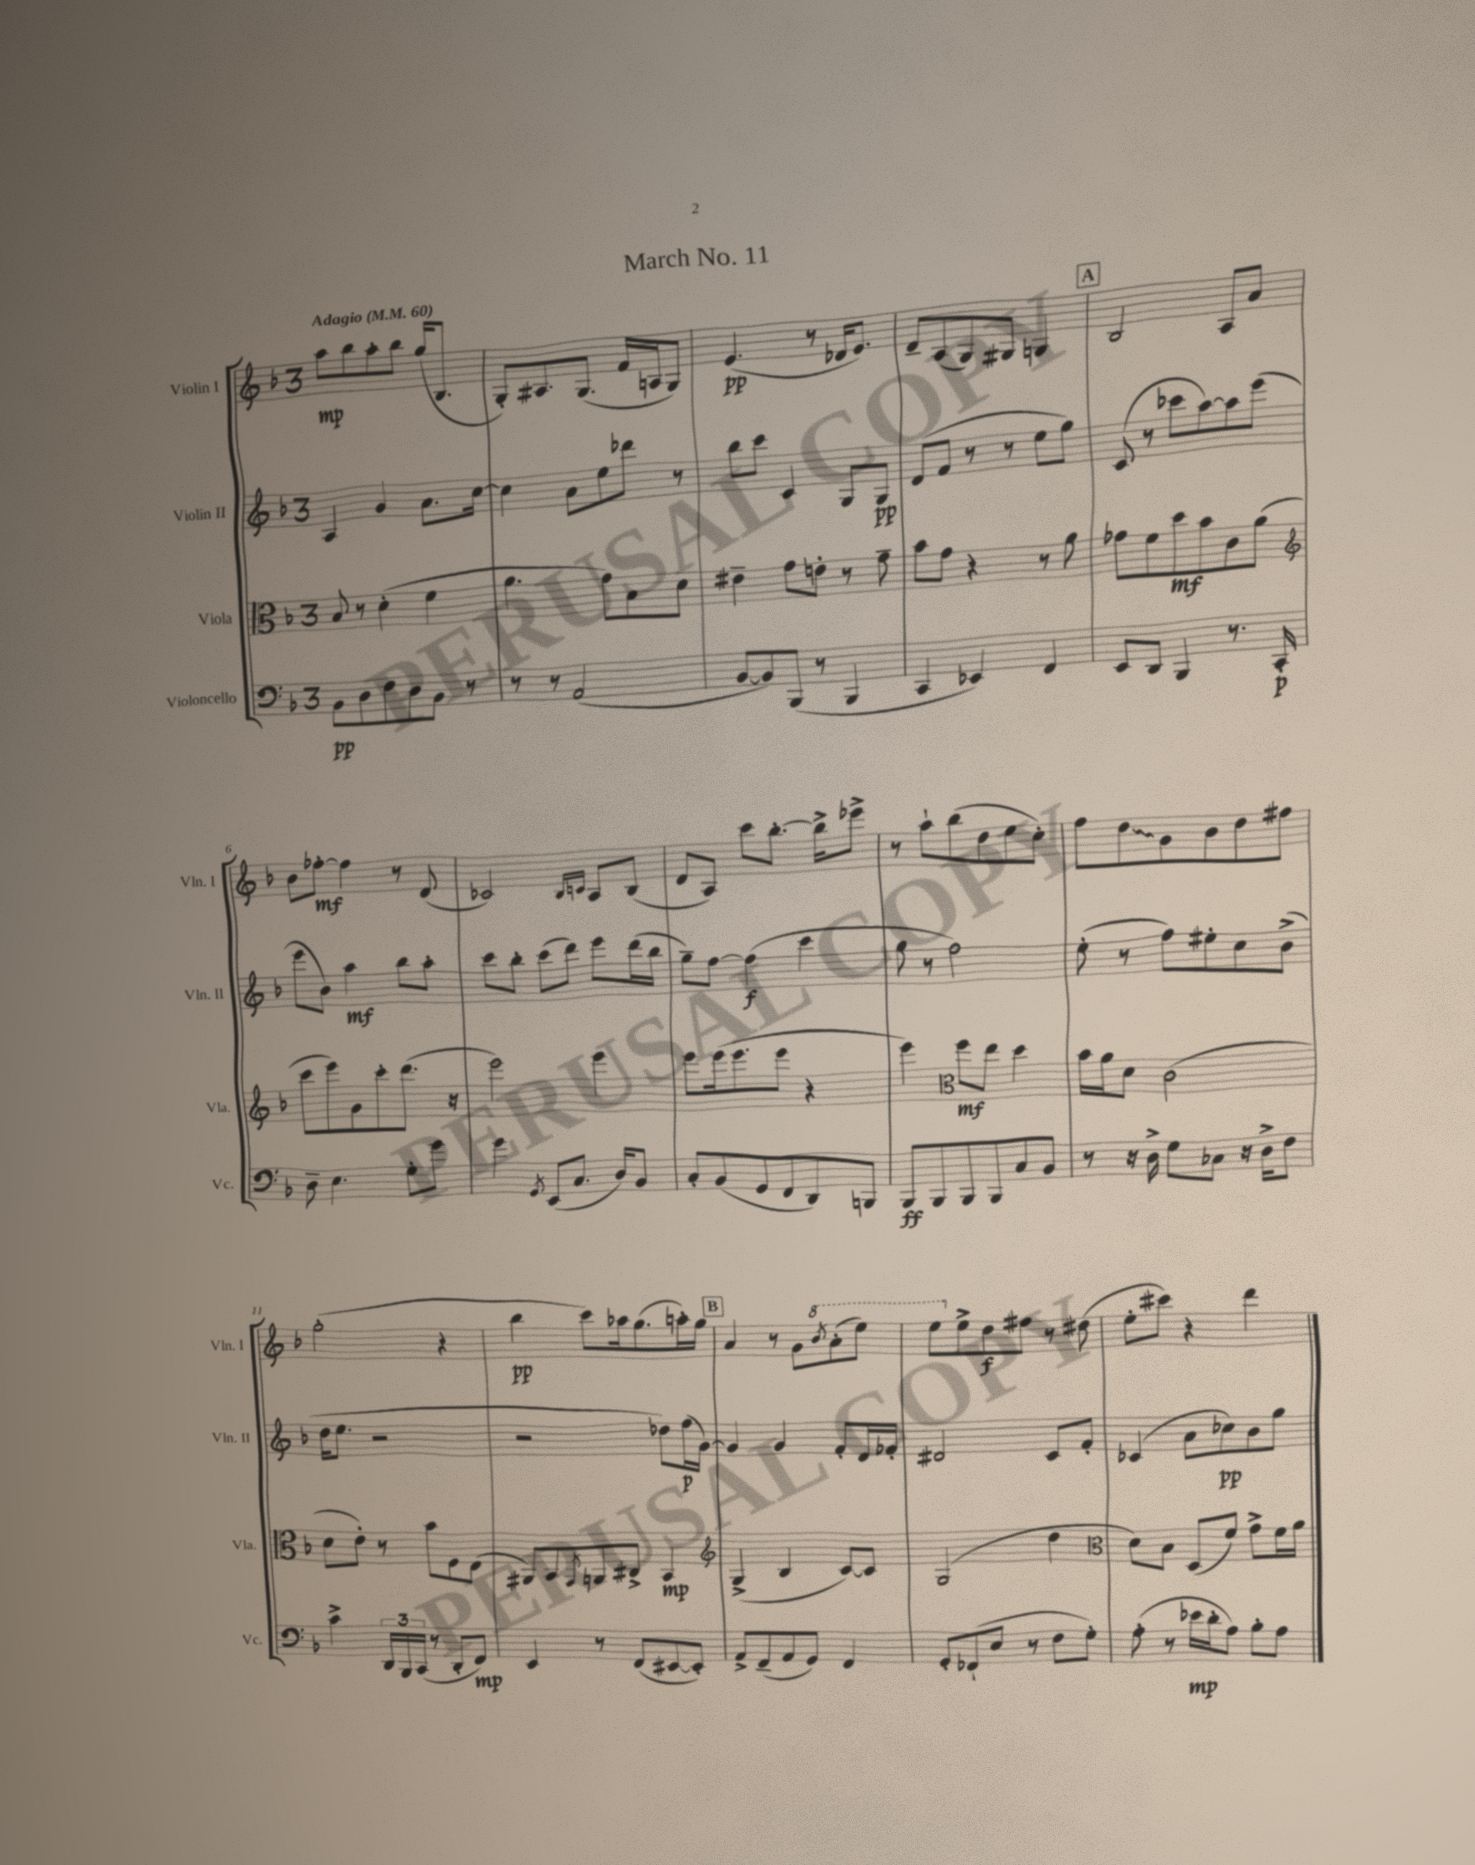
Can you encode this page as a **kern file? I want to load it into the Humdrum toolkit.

**kern	**kern	**kern	**kern
*staff4	*staff3	*staff2	*staff1
*clefF4	*clefC3	*clefG2	*clefG2
*k[b-]	*k[b-]	*k[b-]	*k[b-]
*M3/4	*M3/4	*M3/4	*M3/4
*MM60	*MM60	*MM60	*MM60
8BB-	8B-	4A	8aa
8D	8r	.	8bb-
8F	(4d'	4g	8aa'
8D	.	.	8bb-
8BB-	4f	8.a	(16gg
.	.	.	8.B-
8r	.	.	.
.	.	[16cc	.
=	=	=	=
8r	4.a	4cc]	8G')
8r	.	.	8.A#
(2AA	.	8a	.
.	.	.	(8.G
.	8g)	8ee	.
.	8B-	8ddd-	16f
.	.	.	16A
.	8d	8r	8G)
=	=	=	=
[8BB-	4e#~	8bb-	(4.e
8BB-])	.	8ccc	.
(8BBB-	8g	4c	.
8r	8e'	.	8r
4BBB-	8r	8G	16d-
.	.	.	8.e)
.	8g~	8G	.
=	=	=	=
4CC	8b-	(8d	8d~
.	8g	8f	(8A
4EE-)	4r	8r	8G)
.	.	8r	8G#
4FF	8r	8ee	4G
.	8a	8gg)	.
=	=	=	=
8EE	8g-	(8c	2B-
8DD	8f	8r	.
4BBB-	8dd	8ccc-	.
.	8b-	[8aa)	.
8.r	8c	8aa]	8A
.	(8a	(8eee	8a
16CC'	.	.	.
=	=	=	=
*	*clefG2	*	*
8D~	8ccc	8eee	8b-
4.E	8eee)	8b-)	[8ff-'
.	8g	4aa	4ff-]
.	8ccc'	.	.
8G'	(8.ddd	8bb-	8r
8g	.	8aa'	(8d
.	16r	.	.
=	=	=	=
4g	2eee)	8ccc	2c-)
.	.	8bb-'	.
8qGG	.	.	.
(8EE	.	(8ccc	.
8.C	.	8ddd)	.
.	.	.	16qqB-
.	.	.	16qqc
.	4eee	8eee	8A
16D)	.	.	.
8BB-	.	(16ddd	(8B-
.	.	16bb-	.
=	=	=	=
8C'	8eee	8gg~)	8d
(8BB-	(16eee	[8ff	8A)
.	8.eee	.	.
8GG	.	(4ff]	8ccc
8FF	8eee	.	[8.bb-'
8DD)	4r	4ccc	.
.	.	.	16bb-^]
8BBB	.	.	8eee-^
=	=	=	=
8BBB-	4eee)	8gg	8r
8BBB-	.	8r	8aa`
*	*clefC3	*	*
8BBB-	8ff	2ff)	(8bb-
8BBB-	8ee	.	8dd
8C	4dd	.	8ee
8BB-	.	.	8cc')
=	=	=	=
8r	16b-	(8ee'	8ff
.	16a	.	.
16r	8d	8r	8dd
16D^	.	.	.
8G	(2c	8ff)	8g
8C-	.	8ee#'	8b-
16r	.	8cc	8dd
16D^	.	.	.
8F	.	(8b-^	8ff#
=	=	=	=
4c^	8d	16dd	(2gg'
.	.	8.ee	.
.	8e')	.	.
24DD	8r	2r	.
24BBB-	.	.	.
(24CC	.	.	.
8r	8b-	.	.
8DD'	8F	.	4r
8FF)	(8E	.	.
=	=	=	=
4EE	8AA#)	2r	4bb-
.	8BB-	.	.
.	8qGG	.	.
8r	8AA	.	8ccc)
(8FF	8C#^	.	16aa-
.	.	.	(8.gg
[8EE#	4BB-	8dd-)	.
8EE#'])	.	(16ff	16aa')
.	.	[16g)	16gg
=	=	=	=
*	*clefG2	*	*
8AA^	(4G^	4g]	4a
(8FF~	.	.	.
8AA	4B-	4g	8r
8GG)	.	.	8g
.	.	.	8qbb-
4FF	[8c)	8f'	(8aa'
.	8c]	16d	8eee)
.	.	16f-'	.
=	=	=	=
8GG'	(2G	2d#	8eee
(8FF-`	.	.	8ee^
8E	.	.	8dd
8r	.	.	8ff#
8F	4dd	8c	8r
8G')	.	8f'	(8dd#
=	=	=	=
*	*clefC3	*	*
(8A'	8d)	(4c-	8ee'
8r	8B-	.	8ccc#)
16e-	(8D	8a	4r
16d'	.	.	.
8A)	8f)	8cc-)	.
8B-'	8g^	8b-	4ddd
8A	16f	8gg	.
.	16a	.	.
==	==	==	==
*-	*-	*-	*-
